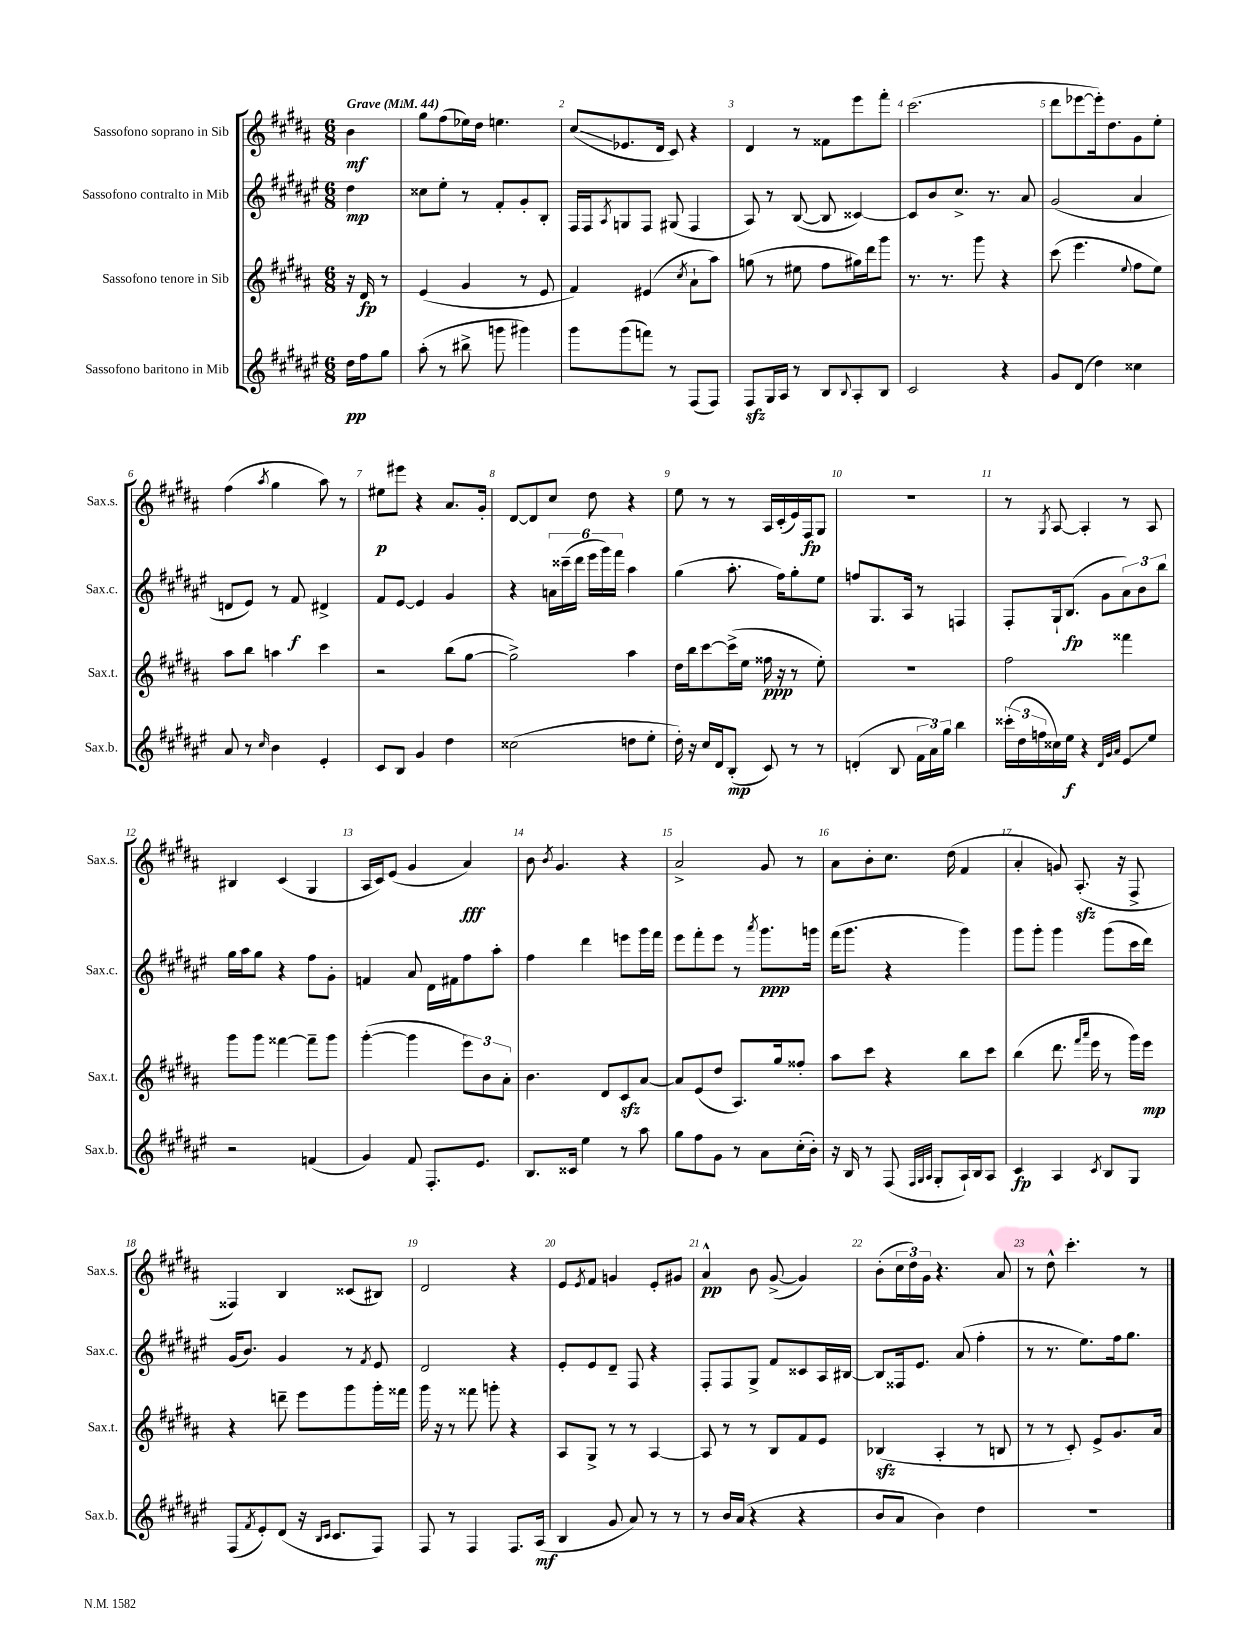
<<
\new StaffGroup <<
\new Staff = "s0" \with { instrumentName = "Sassofono soprano in Sib" shortInstrumentName = "Sax.s." } {
    \clef treble \key b \major \numericTimeSignature \time 6/8 \partial 4 \tempo "Grave" 4 = 44
    b'4\mf |
    gis''8 fis''8( ees''16) dis''16 e''4. |
    cis''8\glissando( ees'8. dis'16 cis'8) r4 |
    dis'4 r8 fisis'8 e'''8 fis'''8-. |
    cis'''2.( |
    dis'''8 ees'''8~ ees'''16-.) dis''8. gis'8 e''8-. |
    fis''4( \acciaccatura { ais''8 } gis''4 ais''8) r8 |
    eis''8\p eis'''8 r4 ais'8. gis'16-. |
    dis'8~ dis'8 cis''8 dis''8 r4 |
    e''8 r8 r8 ais16 cis'16-.( e'16) fis16\fp gis8 |
    R2. |
    r8 \acciaccatura { gis8 } ais8~ ais4-. r8 ais8 |
    bis4 cis'4( gis4 |
    ais16 cis'16) e'8( gis'4 ais'4\fff) |
    b'8 \acciaccatura { b'8 } gis'4. r4 |
    ais'2-> gis'8 r8 |
    ais'8 b'8-. cis''8. dis''16( fis'4 |
    ais'4-. g'8) ais8.-.\sfz( r16 fis8-> |
    fisis4) b4 cisis'8( bis8) |
    dis'2 r4 |
    e'8 \acciaccatura { e'8 } fis'8 g'4 e'8-. gis'8 |
    ais'4-^\pp b'8 gis'8~->( gis'4) |
    b'8-.( \tuplet 3/2 { cis''16 dis''16) gis'16 } r4. ais'8 |
    r8 dis''8-^ cis'''4.-. r8 \bar "|." |
}
\new Staff = "s1" \with { instrumentName = "Sassofono contralto in Mib" shortInstrumentName = "Sax.c." } {
    \clef treble \key fis \major \numericTimeSignature \time 6/8 \partial 4
    dis''4\mp |
    cisis''8 eis''8-. r8 fis'8-. gis'8-. b8-. |
    fis16 fis16 \acciaccatura { ais8 } g8 fis8 gis8( fis4 |
    ais8) r8 b8~( b8 cisis'4~) |
    cisis'8 b'8 cis''8.-> r8. ais'8 |
    gis'2( ais'4 |
    d'8 eis'8) r8 fis'8\f dis'4-> |
    fis'8 eis'8~ eis'4 gis'4 |
    r4 \tuplet 6/4 { a'16 cisis'''16--( dis'''16 eis'''16 gis'''16) fis'''16 } ais''4 |
    gis''4( ais''8.-. fis''16) gis''8-. eis''8 |
    f''8 gis8. ais16 r8 f4 |
    fis8-. gis16-! b8.\fp( gis'8 \tuplet 3/2 { ais'8) b'8 b''8 } |
    gis''16 ais''16 gis''8 r4 fis''8 gis'8-. |
    f'4 ais'8 dis'16 fis'16 fis''8 ais''8-. |
    fis''4 dis'''4 e'''8 gis'''16 fis'''16 |
    eis'''8 fis'''8-. eis'''8 r8 \acciaccatura { ais'''8 } gis'''8.\ppp g'''16 |
    fis'''16( gis'''8. r4 gis'''4) |
    gis'''8 gis'''8-. gis'''4 gis'''8( cis'''16 dis'''16) |
    gis'16( b'8.) gis'4 r8 \acciaccatura { fis'8 } eis'8 |
    dis'2 r4 |
    eis'8-. eis'8 dis'8-- fis8 r4 |
    fis8-. fis8 gis8-> fis'8 cisis'8 ais16 bis16~ |
    bis8 fisis16 eis'8. ais'8( fis''4-. |
    r8 r8. eis''8.) fis''16 gis''8. \bar "|." |
}
\new Staff = "s2" \with { instrumentName = "Sassofono tenore in Sib" shortInstrumentName = "Sax.t." } {
    \clef treble \key b \major \numericTimeSignature \time 6/8 \partial 4
    r16 dis'16\fp r8 |
    e'4( gis'4 r8 e'8 |
    fis'4) eis'4( \acciaccatura { cis''8 } ais'8-! ais''8) |
    g''8( r8 eis''8 fis''8 gis''16) dis'''16 gis'''8 |
    r8. r8. gis'''8 r4 |
    cis'''8( e'''4. \appoggiatura { e''8 } fis''8 e''8) |
    ais''8 b''8 a''4 cis'''4 |
    r2 b''8( gis''8~ |
    gis''2->) ais''4 |
    dis''16 b''16 cis'''8~ cis'''16->( e''16 fisis''16\ppp r16 r8 e''8-.) |
    R2. |
    fis''2 fisis'''4 |
    gis'''8 gis'''8 fisis'''4~ fisis'''8-- gis'''8 |
    gis'''4~-.( gis'''4 \tuplet 3/2 { e'''8) b'8 ais'8-. } |
    b'4. dis'8 cis'8\sfz ais'8~ |
    ais'8 e'8( dis''8 ais8.) gis''16 fisis''8-. |
    ais''8 cis'''8 r4 b''8 cis'''8 |
    b''4( dis'''8. \grace { fis'''16 ais'''16 } e'''16 r8 gis'''16) e'''16\mp |
    r4 d'''8-- e'''8 gis'''8 gis'''16-. fisis'''16 |
    gis'''16 r16 r8 fisis'''8 g'''8-. r4 |
    ais8 gis8-> r8 r8 ais4~ |
    ais8 r8 r8 b8 fis'8 e'8 |
    bes4\sfz( ais4-. r8 b8 |
    r8 r8 cis'8-.) e'8-> gis'8. ais'16 \bar "|." |
}
\new Staff = "s3" \with { instrumentName = "Sassofono baritono in Mib" shortInstrumentName = "Sax.b." } {
    \clef treble \key fis \major \numericTimeSignature \time 6/8 \partial 4
    dis''16\pp fis''16 gis''8 |
    ais''8-.( r8 bis''8-> g'''8 gis'''4) |
    gis'''8 gis'''8( f'''8) r8 fis8( fis8) |
    fis8\sfz gis16 ais16 r8 b8 \appoggiatura { b8 } ais8-. b8 |
    cis'2 r4 |
    gis'8 dis'8( dis''4) cisis''4 |
    ais'8 r8 \grace { cis''16 } b'4 eis'4-. |
    cis'8 b8 gis'4 dis''4 |
    cisis''2( d''8 eis''8-. |
    dis''16-.) r16 cis''16 dis'16 b8-.\mp( cis'8) r8 r8 |
    d'4-.( b8 \tuplet 3/2 { fis'16 ais'16) gis''16 } b''4 |
    \tuplet 3/2 { cisis'''16-.( dis''16 f''16 } cisis''16) eis''16\f r4 \grace { dis'32 gis'32 ais'32 } eis'8\glissando eis''8 |
    r2 f'4( |
    gis'4) fis'8 fis8.-. eis'8. |
    b8. cisis'16 eis''4 r8 ais''8 |
    gis''8 fis''8 gis'8 r8 ais'8 cis''16-.( b'16-.) |
    r16 b16 r8 fis8( \grace { fis32 gis32 ais32 } gis8-. ais16-!) b16 ais8 |
    cis'4\fp ais4 \acciaccatura { cis'8 } b8 gis8 |
    fis8( \acciaccatura { fis'8 } eis'8-.) dis'8( r16 \grace { b16 cis'16 } cis'8. fis8) |
    fis8 r8 fis4 fis8. ais16\mf( |
    b4 gis'8 ais'8) r8 r8 |
    r8 b'16 ais'16( r4 r4 |
    b'8 ais'8 b'4) dis''4 |
    R2. \bar "|." |
}
>>
>>
\layout { \context { \Score \override BarNumber.break-visibility = ##(#f #t #t) barNumberVisibility = #all-bar-numbers-visible } }
